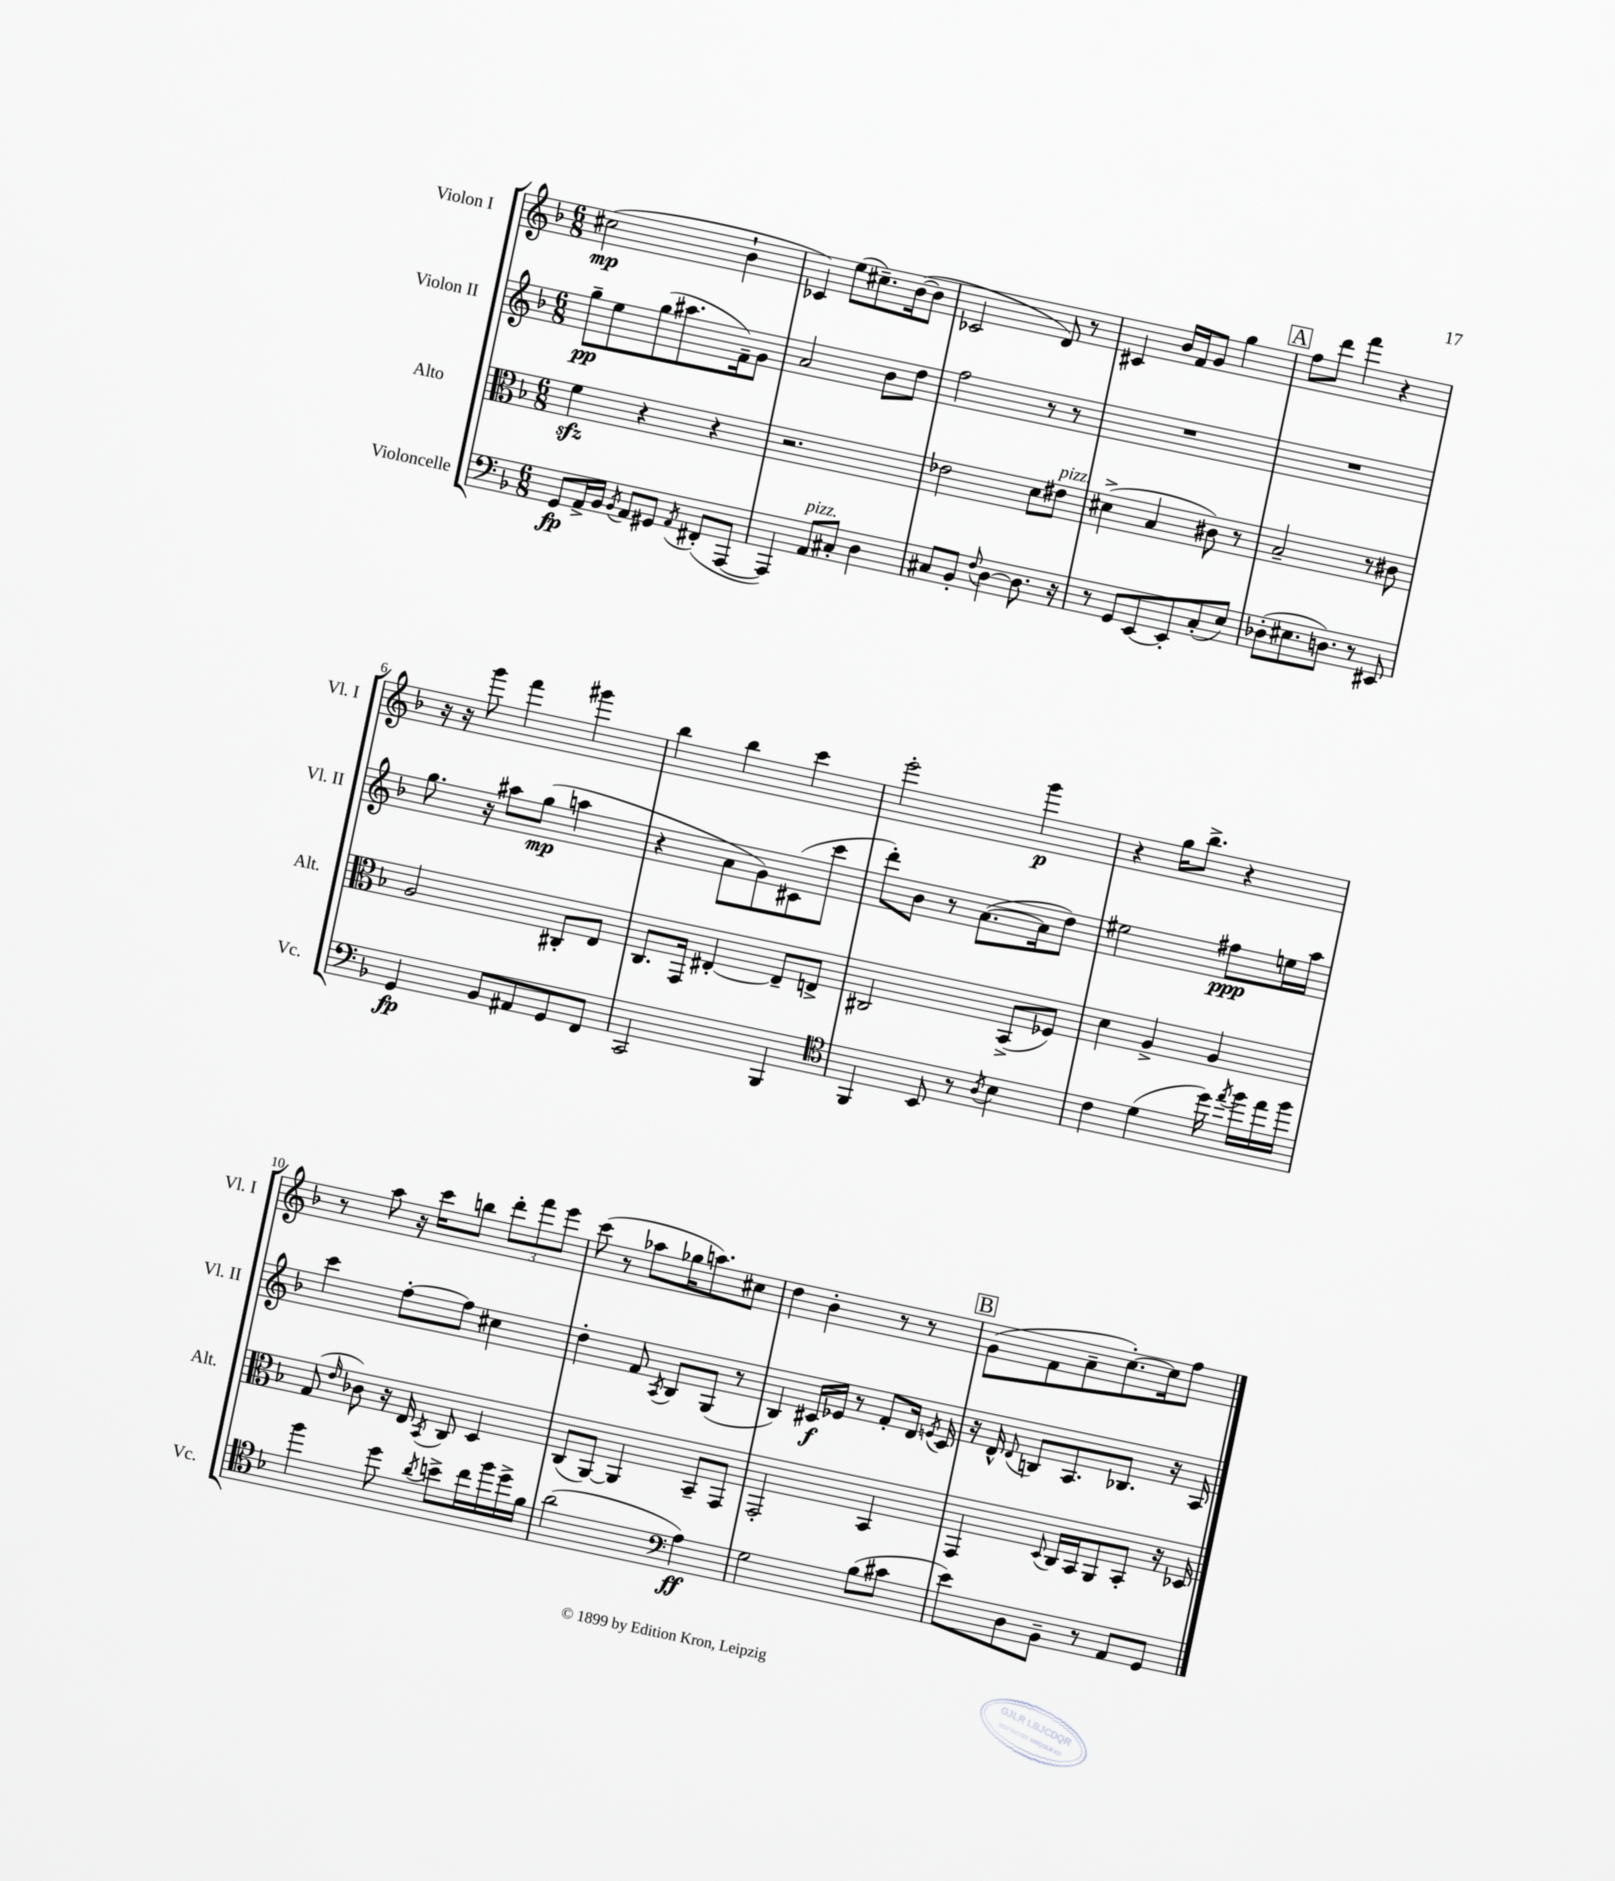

**kern	**kern	**kern	**kern
*staff4	*staff3	*staff2	*staff1
*clefF4	*clefC3	*clefG2	*clefG2
*k[b-]	*k[b-]	*k[b-]	*k[b-]
*M6/8	*M6/8	*M6/8	*M6/8
8GG	4f	8gg~	(2cc#
16AA^	.	8ee	.
16BB-	.	.	.
8qBB-	.	.	.
8AA	4r	(8gg	.
8GG#	.	8.aa#	.
8qAA	.	.	.
(8FF#'	4r	.	4b-`
.	.	16f~)	.
[8AAA	.	8g	.
=	=	=	=
4AAA])	2.r	2a	4c-)
8AA	.	.	(8ee
8C#'	.	.	8.cc#~)
4D	.	8b-	.
.	.	.	([16b-
.	.	8dd	8b-]
=	=	=	=
8C#	2e-	2ff	2c-
8BB-'	.	.	.
8qqF	.	.	.
[4D	.	.	.
8.D]	8d	8r	8d)
.	8e#	8r	8r
16r	.	.	.
=	=	=	=
8r	(4d#^	2.r	4c#
8GG	.	.	.
[8EE	4B-	.	16b-
.	.	.	16f
8EE']	.	.	8g
(8C'	8c#)	.	4gg
8E)	8r	.	.
=	=	=	=
(8D-'	2B-~	2.r	8ff
8.E#	.	.	8ddd
.	.	.	4fff
8.D)	.	.	.
8r	8r	.	4r
8EE#	8c#	.	.
=	=	=	=
4GG	2A	8.gg	16r
.	.	.	16r
.	.	.	8ggg
.	.	16r	.
8BB-	.	8aa#	4fff
8AA#	.	(8gg	.
8GG	8C#'	4aa	4ggg#
8FF	8E	.	.
=	=	=	=
2CC	8.C	4r	4bb-
.	16GG	.	.
.	[4E#'	8a	4bb-
.	.	8g)	.
4BBB-	8E#~]	(8c#	4ccc
.	8E^	8ccc	.
=	=	=	=
*clefC4	*	*	*
4FF	2C#	8ddd')	2eee'
.	.	8b-	.
8BB-	.	8r	.
8r	.	([8.a	.
8qA	.	.	.
4B-	(8BB-^	.	4ggg
.	.	16a]	.
.	8F-)	8dd)	.
=	=	=	=
4c	4d	2ee#	4r
(4d	4A^	.	16gg
.	.	.	8.bb-^
16dd)	4A	8ff#	4r
8qee	.	.	.
16ff	.	.	.
16ee	.	16ee	.
16ff	.	16aa	.
=	=	=	=
4ff	(8G	4ccc	8r
.	16qqe	.	.
.	8c-)	.	8aa
8dd	16r	[8ff'	16r
.	16E	.	16ccc
8qa	8qBB-	.	.
8b^	8C	8ff]	8bb
16cc	4D	4cc#	12ddd'
16ff	.	.	.
.	.	.	12fff
16dd^	.	.	.
.	.	.	12eee
16f	.	.	.
=	=	=	=
(2a	(8C	4dd'	(8ccc
.	[8AA)	.	8r
.	4AA]	8f	8aa-
.	.	8qA	.
.	.	8B-	16gg-
.	.	.	8.aa)
*clefF4	*	*	*
4A)	8BB-~	(8G	.
.	8GG	8r	8cc#
=	=	=	=
2G	2GG'	4B-)	4dd
.	.	16c#	4b-'
.	.	16e-	.
.	.	8r	.
(8B-	4BB-	8f'	8r
8c#	.	16d	8r
.	.	8qe	.
.	.	16c#	.
=	=	=	=
8e)	4GG	16r	(8g
.	.	16d^^	.
.	.	8qqd	.
8D	.	8B	8f
.	8qqD	.	.
8BB-~	16C	8.A	8a~
.	16BB-	.	.
8r	8AA	.	[8.cc')
.	.	8.B-	.
8AA	8BB-'	.	.
.	.	.	16cc]
8GG	16r	16r	8ff
.	16D-	16A	.
==	==	==	==
*-	*-	*-	*-
